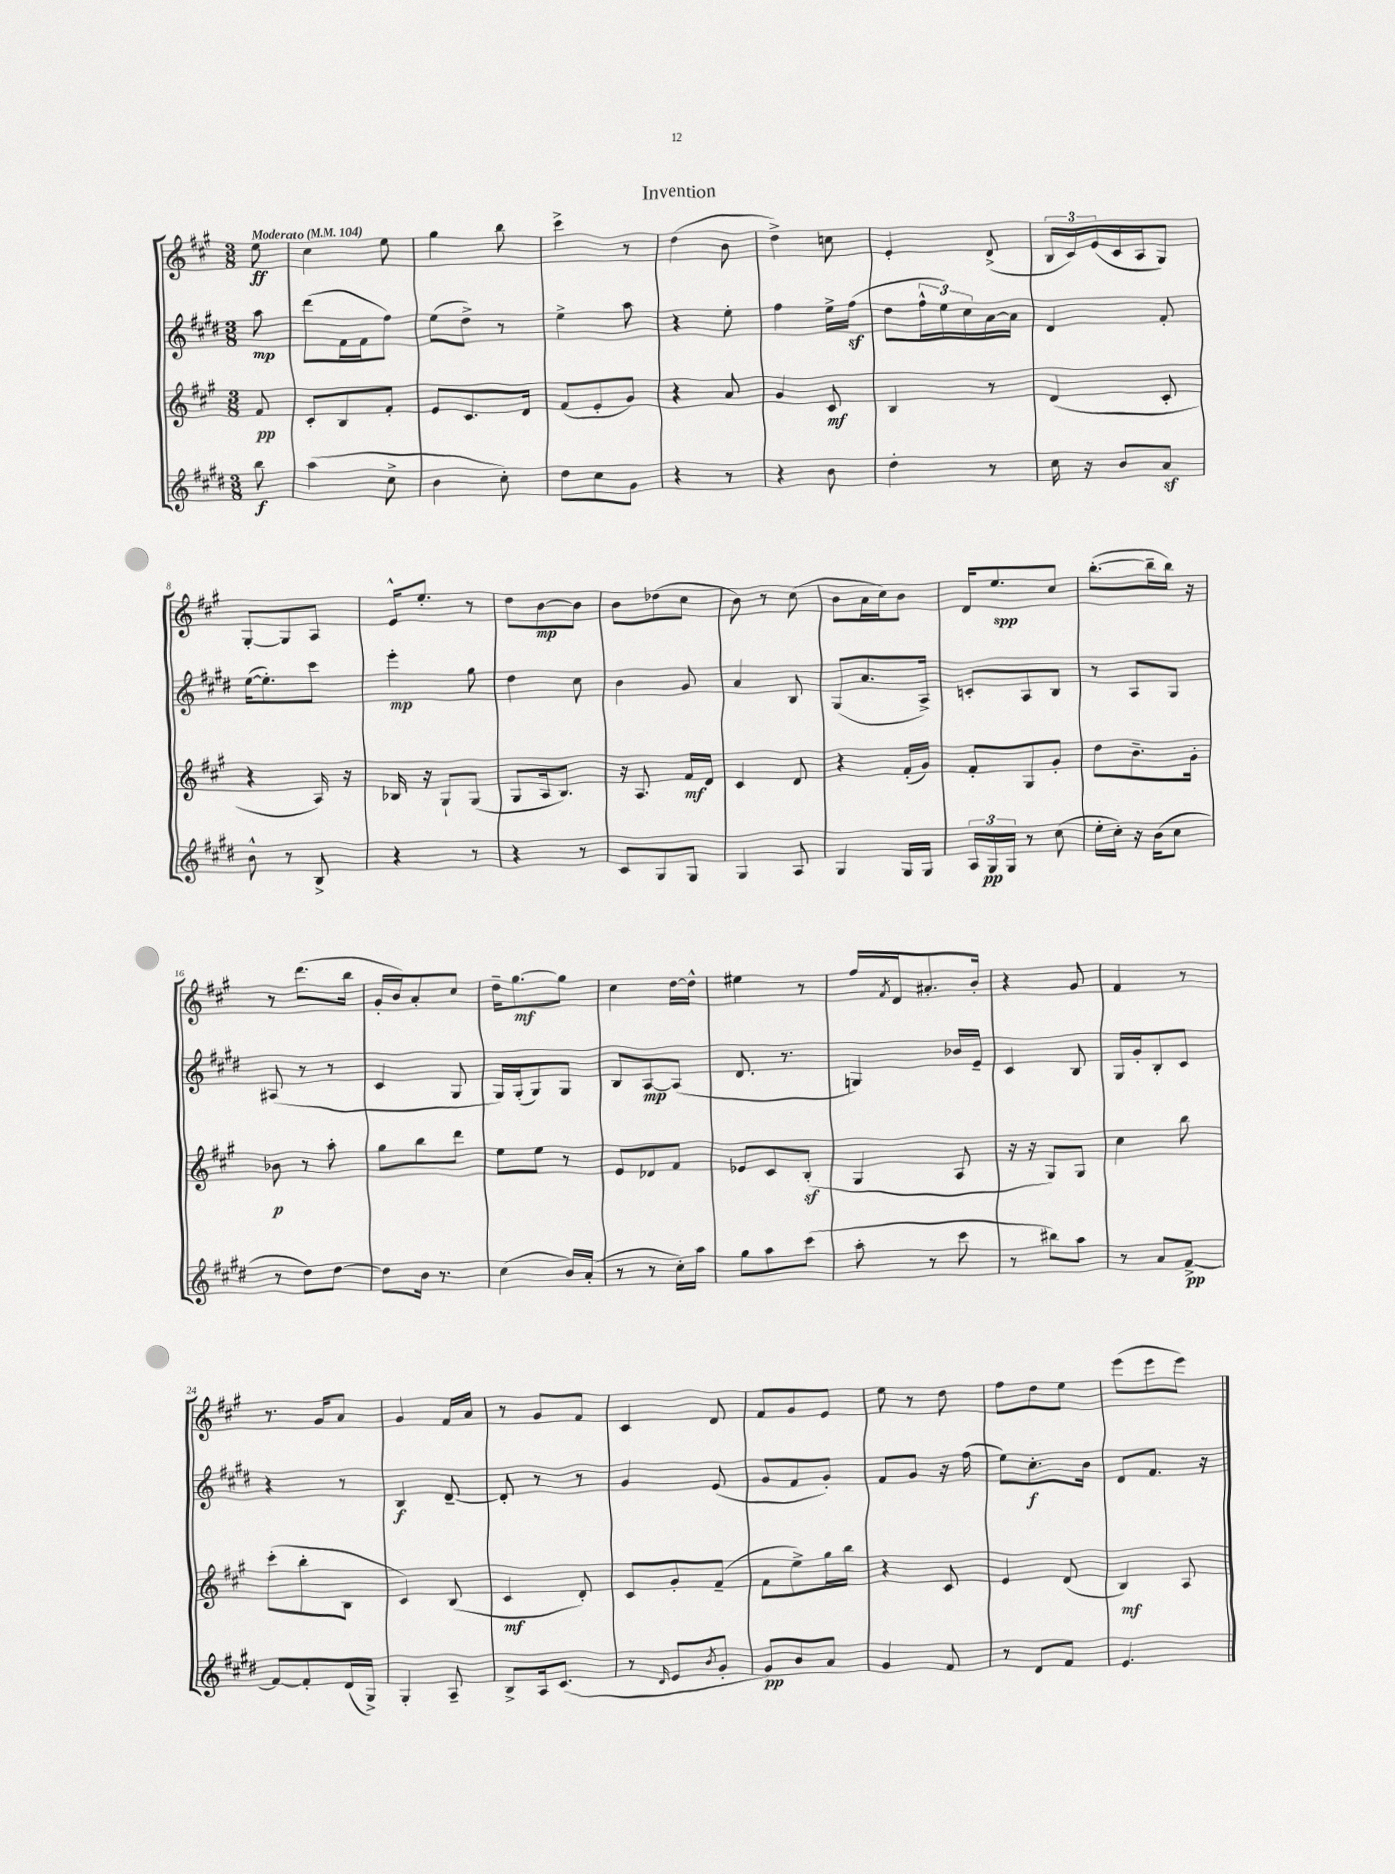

**kern	**dynam	**kern	**dynam	**kern	**dynam	**kern	**dynam
*part4	*part4	*part3	*part3	*part2	*part2	*part1	*part1
*staff4	*staff4	*staff3	*staff3	*staff2	*staff2	*staff1	*staff1
*clefG2	*	*clefG2	*	*clefG2	*	*clefG2	*
*k[f#c#g#d#]	*	*k[f#c#g#]	*	*k[f#c#g#d#]	*	*k[f#c#g#]	*
*M3/8	*	*M3/8	*	*M3/8	*	*M3/8	*
*MM104	*	*MM104	*	*MM104	*	*MM104	*
=	=	=	=	=	=	=	=
!	!	!	!	!	!	!LO:TX:a:B:t=Moderato	!
8bb\	f	8f#/	pp	8aa\	mp	8ee\	ff
=1	=1	=1	=1	=1	=1	=1	=1
(4aa\	.	8c#'/L	.	(8ddd#\L	.	4cc#\	.
.	.	8B/	.	16f#\L	.	.	.
.	.	.	.	16f#\J	.	.	.
8cc#^\	.	8f#'/J	.	8ff#\J)	.	8ee\	.
=2	=2	=2	=2	=2	=2	=2	=2
4b\	.	8e/L	.	(8ee\L	.	4gg#\	.
.	.	8.c#/	.	8dd#^\J)	.	.	.
8cc#'\)	.	.	.	8r	.	8bb\	.
.	.	16d/Jk	.	.	.	.	.
=3	=3	=3	=3	=3	=3	=3	=3
8dd#\L	.	(8f#/L	.	4ee^\	.	4ccc#^\	.
8cc#\	.	8e'/	.	.	.	.	.
8g#\J	.	8g#/J)	.	8aa\	.	8r	.
=4	=4	=4	=4	=4	=4	=4	=4
4r	.	4r	.	4r	.	(4dd\	.
8r	.	8a/	.	8ee'\	.	8b\	.
=5	=5	=5	=5	=5	=5	=5	=5
4r	.	4g#/	.	4ff#\	.	4dd^\)	.
8b\	.	8c#/	mf	16ee^\LL	.	8ccn\	.
.	.	.	.	(16ff#z\JJ	.	.	.
=6	=6	=6	=6	=6	=6	=6	=6
4dd#'\	.	4B/	.	8dd#\L	.	4e'/	.
.	.	.	.	24ff#^^\L	.	.	.
.	.	.	.	24ee\)	.	.	.
.	.	.	.	24cc#\	.	.	.
8r	.	8r	.	[16a\	.	(8d^/	.
.	.	.	.	16a\JJ]	.	.	.
=7	=7	=7	=7	=7	=7	=7	=7
16cc#\	.	(4d/	.	4d#/	.	24B/LL	.
.	.	.	.	.	.	24c#/)	.
16r	.	.	.	.	.	.	.
.	.	.	.	.	.	(24e/	.
8b/L	.	.	.	.	.	16c#/	.
.	.	.	.	.	.	16A/J	.
8az/J	.	8c#'/	.	8f#'/	.	8G#/J)	.
!!LO:LB:g=z
=8	=8	=8	=8	=8	=8	=8	=8
8b^^\	.	4r	.	([16ee\KL	.	[8G#'/L	.
.	.	.	.	8.ee'\])	.	.	.
8r	.	.	.	.	.	8G#/]	.
8B^/	.	16A/)	.	8ccc#\J	.	8A/J	.
.	.	16r	.	.	.	.	.
=9	=9	=9	=9	=9	=9	=9	=9
4r	.	16B-X/	.	4eee'\	mp	16e^^/KL	.
.	.	16r	.	.	.	8.ee'/J	.
.	.	8G#`/L	.	.	.	.	.
8r	.	(8G#/J	.	8gg#\	.	8r	.
=10	=10	=10	=10	=10	=10	=10	=10
4r	.	8G#/L	.	4dd#\	.	8dd\L	.
.	.	16A/k	.	.	.	[8b\	mp
.	.	8.B/J)	.	.	.	.	.
8r	.	.	.	8cc#\	.	8b\J]	.
=11	=11	=11	=11	=11	=11	=11	=11
8c#/L	.	16r	.	4b\	.	8b\L	.
.	.	8.A/	.	.	.	.	.
8G#/	.	.	.	.	.	(8dd-X\	.
8G#/J	.	16f#/LL	mf	8g#/	.	8cc#\J	.
.	.	16d/JJ	.	.	.	.	.
=12	=12	=12	=12	=12	=12	=12	=12
4G#/	.	4c#/	.	4a/	.	8b\)	.
.	.	.	.	.	.	8r	.
8A/	.	8d/	.	8B/	.	(8cc#\	.
=13	=13	=13	=13	=13	=13	=13	=13
4G#/	.	4r	.	(8G#/L	.	8b\L	.
.	.	.	.	8.a/	.	16a\L	.
.	.	.	.	.	.	16cc#\J)	.
16G#/LL	.	(16f#'/LL	.	.	.	8b\J	.
16G#/JJ	.	16g#/JJ)	.	16A^/Jk)	.	.	.
=14	=14	=14	=14	=14	=14	=14	=14
24A/LL	.	8f#'/L	.	8cn'/L	.	16d/KL	.
24G#/	pp	.	.	.	.	.	.
.	.	.	.	.	.	8.ee/	spp
24G#/JJ	.	.	.	.	.	.	.
8r	.	8G#/	.	8A/	.	.	.
(8cc#\	.	8g#'/J	.	8B/J	.	8cc#/J	.
=15	=15	=15	=15	=15	=15	=15	=15
16ee'\LL	.	8dd\L	.	8r	.	([8.bb'\L	.
16cc#'\JJ)	.	.	.	.	.	.	.
16r	.	8.b~\	.	8A/L	.	.	.
(16b\KL	.	.	.	.	.	16bb~\L]	.
8cc#\J	.	.	.	8G#/J	.	16bb\JJ)	.
.	.	16g#'\Jk	.	.	.	16r	.
!!LO:LB:g=z
=16	=16	=16	=16	=16	=16	=16	=16
8r	.	8b-X\	p	(8A#X/	.	8r	.
8dd#\L)	.	8r	.	8r	.	(8.ddd\L	.
[8dd#\J	.	8aa'\	.	8r	.	.	.
.	.	.	.	.	.	16bb\Jk	.
=17	=17	=17	=17	=17	=17	=17	=17
8dd#\L]	.	8gg#\L	.	4c#/	.	16g#'/LL	.
.	.	.	.	.	.	16b/J)	.
16b\Jk	.	8bb\	.	.	.	8a'/	.
8.r	.	.	.	.	.	.	.
.	.	8ddd\J	.	8G#/	.	8cc#/J	.
=18	=18	=18	=18	=18	=18	=18	=18
(4cc#\	.	8ee\L	.	16G#/LL)	.	16dd~\KL	.
.	.	.	.	(16G#'/J	.	[8.gg#\	mf
.	.	8ee\J	.	8G#/)	.	.	.
16b/LL)	.	8r	.	8G#/J	.	8gg#\J]	.
(16a'/JJ	.	.	.	.	.	.	.
=19	=19	=19	=19	=19	=19	=19	=19
8r	.	8e/L	.	8B/L	.	4cc#\	.
8r	.	8d-X/	.	[8A/	mp	.	.
16cc#'\LL)	.	8f#/J	.	(8A/J]	.	[16dd\LL	.
16aa\JJ	.	.	.	.	.	16dd^^\JJ]	.
=20	=20	=20	=20	=20	=20	=20	=20
8gg#\L	.	8e-X/L	.	8.d#/	.	4ee#X\	.
8aa\	.	8c#/	.	.	.	.	.
.	.	.	.	8.r	.	.	.
(8ccc#\J	.	(8Bz'/J	.	.	.	8r	.
=21	=21	=21	=21	=21	=21	=21	=21
8aa'\	.	4G#/	.	4Gn/)	.	16ff#/LL	.
.	.	.	.	.	.	8qf#/	.
.	.	.	.	.	.	16d/J	.
8r	.	.	.	.	.	8.a#X'/	.
8ccc#\	.	8A/	.	16b-X/LL	.	.	.
.	.	.	.	16e~/JJ	.	16b'/Jk	.
=22	=22	=22	=22	=22	=22	=22	=22
8r	.	16r	.	4c#/	.	4r	.
.	.	16r	.	.	.	.	.
8bb#X\L)	.	8G#/L)	.	.	.	.	.
8aa\J	.	8G#/J	.	8B/	.	8g#/	.
=23	=23	=23	=23	=23	=23	=23	=23
8r	.	4cc#\	.	16G#/LL	.	4f#/	.
.	.	.	.	16g#'/J	.	.	.
8a/L	.	.	.	8B'/	.	.	.
[8f#^/J	pp	8bb\	.	8c#/J	.	8r	.
!!LO:LB:g=z
=24	=24	=24	=24	=24	=24	=24	=24
8f#/L_	.	(8ccc#'\L	.	4r	.	8.r	.
8f#'/]	.	8bb'\	.	.	.	.	.
.	.	.	.	.	.	16g#/KL	.
(16d#/L	.	8B\J	.	8r	.	8a/J	.
16G#^/JJ)	.	.	.	.	.	.	.
=25	=25	=25	=25	=25	=25	=25	=25
4G#'/	.	4c#/)	.	4B/	f	4g#/	.
8A~/	.	(8B/	.	[8d#~/	.	16f#/LL	.
.	.	.	.	.	.	16a/JJ	.
=26	=26	=26	=26	=26	=26	=26	=26
8B^/L	.	4c#/	mf	8d#'/]	.	8r	.
16A/k	.	.	.	8r	.	8g#/L	.
(8.c#/J	.	.	.	.	.	.	.
.	.	8d'/)	.	8r	.	8f#/J	.
=27	=27	=27	=27	=27	=27	=27	=27
8r	.	8c#/L	.	4g#/	.	4c#/	.
16qqd#/	.	.	.	.	.	.	.
8e/L	.	8g#'/	.	.	.	.	.
8qb/	.	.	.	.	.	.	.
8g#'/J	.	(8f#~/J	.	(8e/	.	8d/	.
=28	=28	=28	=28	=28	=28	=28	=28
8g#/L)	pp	8f#\L	.	8g#/L	.	8f#/L	.
8b/	.	8ee^\)	.	8f#/	.	8g#/	.
8a/J	.	16gg#\L	.	8g#'/J)	.	8e/J	.
.	.	16bb\JJ	.	.	.	.	.
=29	=29	=29	=29	=29	=29	=29	=29
4g#/	.	4r	.	8f#/L	.	8ee\	.
.	.	.	.	8g#/J	.	8r	.
8f#/	.	8c#/	.	16r	.	8dd\	.
.	.	.	.	(16ff#\	.	.	.
=30	=30	=30	=30	=30	=30	=30	=30
8r	.	4e/	.	8ee\L)	.	8ff#\L	.
8d#/L	.	.	.	8.cc#'\	f	8dd\	.
8f#/J	.	(8d/	.	.	.	8ee\J	.
.	.	.	.	16b\Jk	.	.	.
=31	=31	=31	=31	=31	=31	=31	=31
4.e/	.	4B/)	mf	8d#/L	.	(8eee\L	.
.	.	.	.	8.f#/J	.	8eee\	.
.	.	8A/	.	.	.	8eee\J)	.
.	.	.	.	16r	.	.	.
==	==	==	==	==	==	==	==
*-	*-	*-	*-	*-	*-	*-	*-
